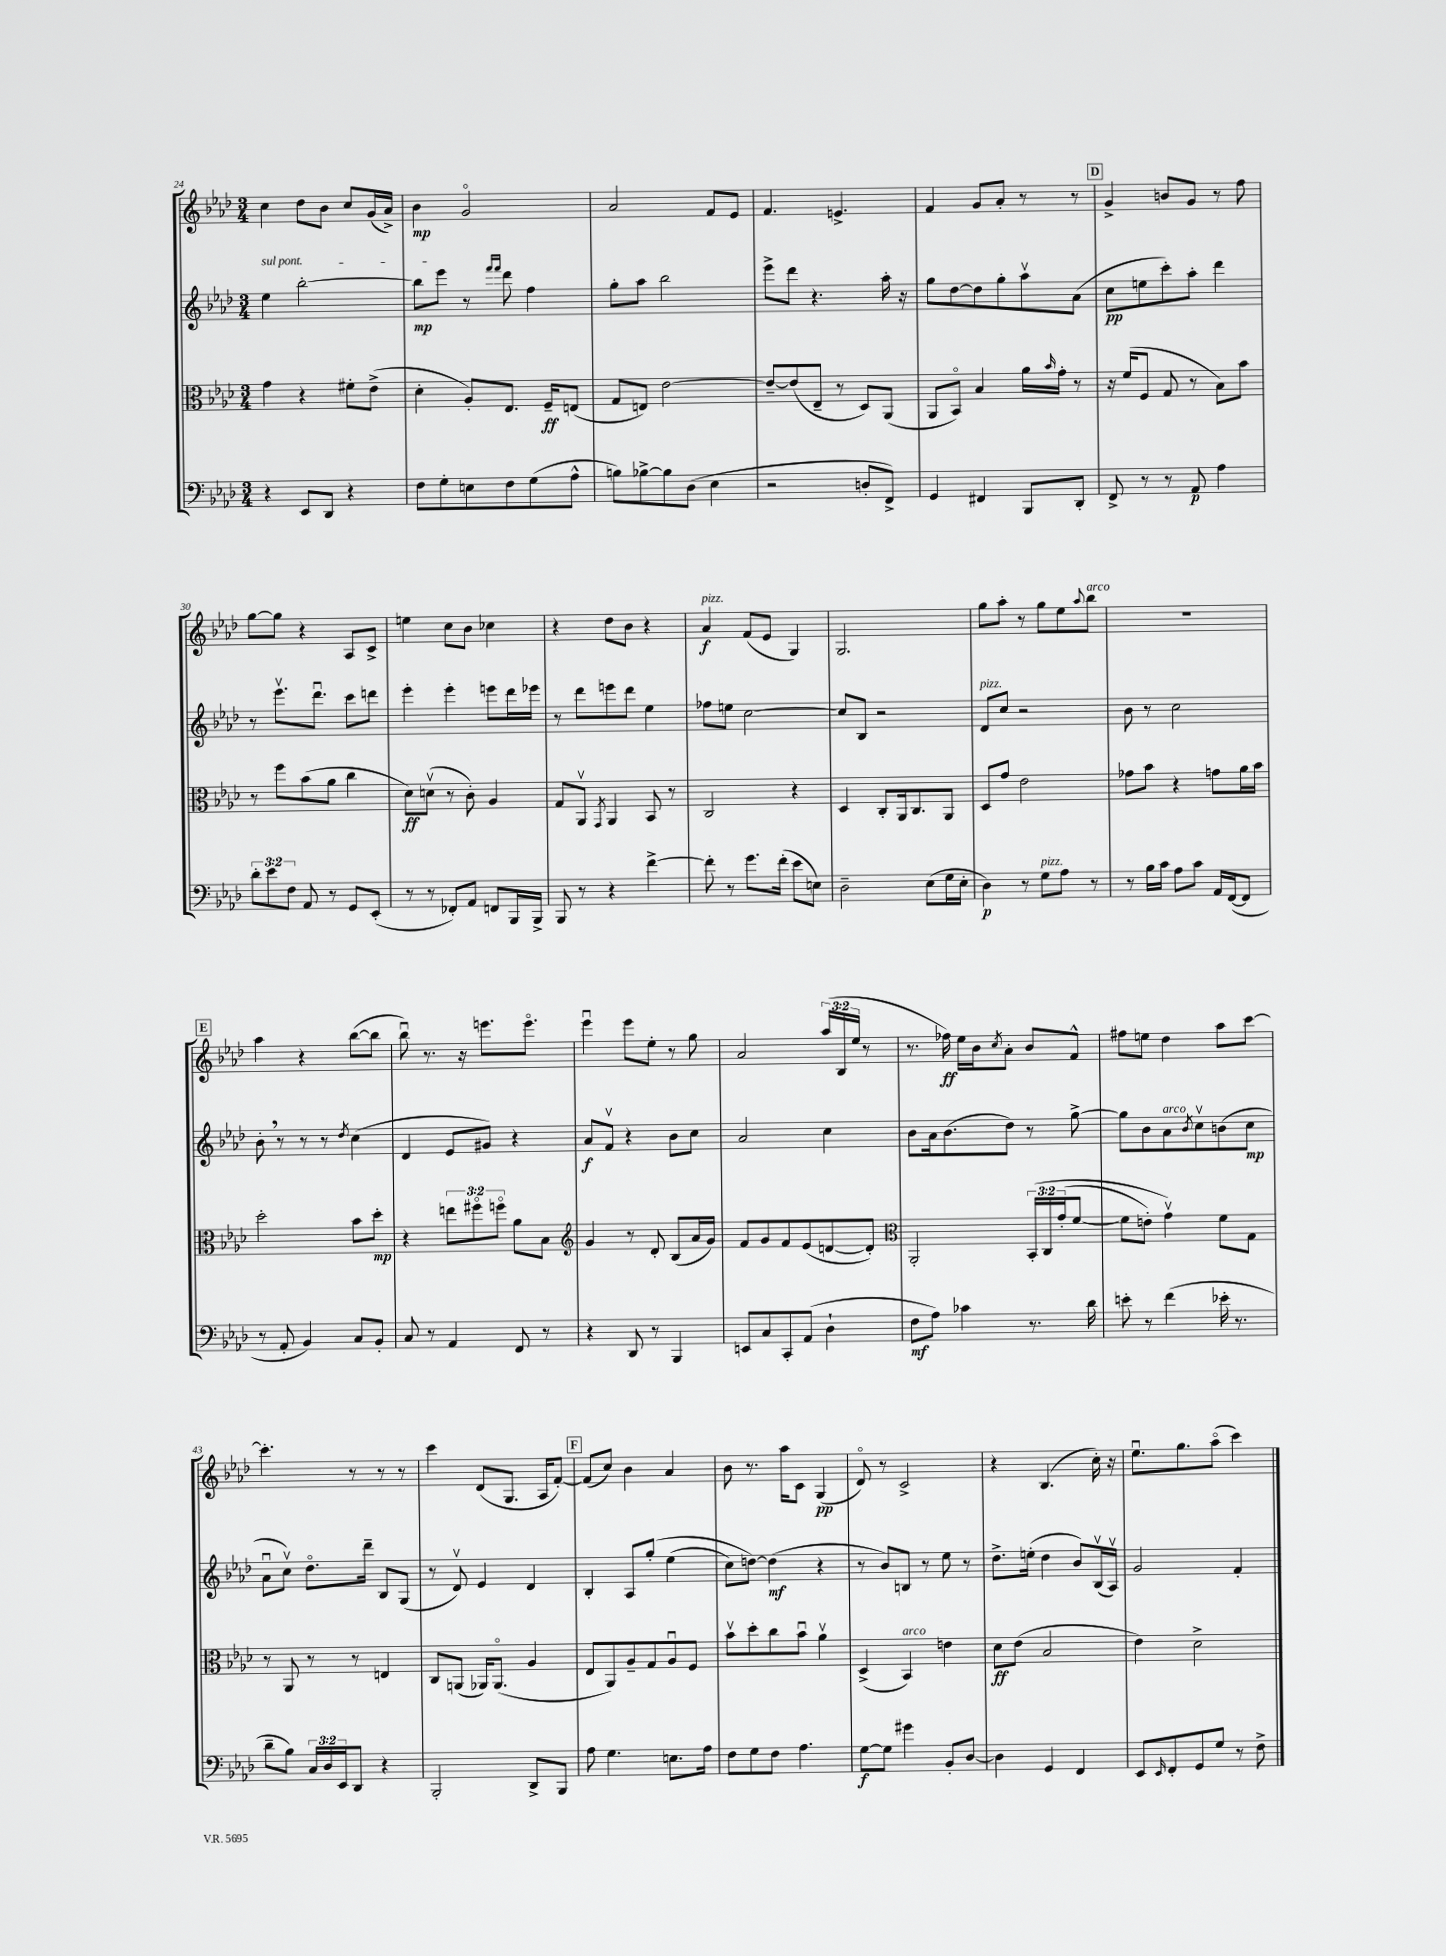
<<
\new StaffGroup <<
\new Staff = "s0" {
    \clef treble \key aes \major \numericTimeSignature \time 3/4 \override Staff.TupletNumber.text = #tuplet-number::calc-fraction-text
    c''4 des''8 bes'8 c''8 g'16( aes'16->) |
    bes'4\mp g'2\flageolet |
    aes'2 f'8 ees'8 |
    f'4. e'4.-> |
    f'4 g'8 aes'8-. r8 r8 |
    \mark \markup { \box "D" } g'4-> b'8 g'8 r8 f''8 |
    g''8~ g''8 r4 aes8 c'8-> |
    e''4 c''8 bes'8 ces''4 |
    r4 des''8 bes'8 r4 |
    aes'4\f^\markup { \italic "pizz." } f'8( ees'8 g4) |
    g2. |
    g''8 aes''8-. r8 g''8 ees''8 \appoggiatura { aes''8 } bes''8^\markup { \italic "arco" } |
    R2. |
    \mark \markup { \box "E" } aes''4 r4 bes''8~( bes''8 |
    bes''8\downbow) r8. r16 e'''8. e'''8.\flageolet |
    ees'''4\downbow ees'''8 ees''8-. r8 g''8 |
    aes'2 \tuplet 3/2 { aes''16( bes16 ees''16 } r8 |
    r8. fes''16\ff) ees''16 bes'16 \acciaccatura { c''8 } aes'8-. bes'8 f'8-^ |
    fis''8 e''8 des''4 aes''8 c'''8~ |
    c'''4.-. r8 r8 r8 |
    c'''4 des'8( g8. aes16 f'8~-.) |
    \mark \markup { \box "F" } f'8( c''8) bes'4 aes'4 |
    bes'8 r8. aes''16 c'8 g4\pp( |
    des'8\flageolet) r8 c'2-> |
    r4 bes4.( c''16-.) r16 |
    ees''8.\downbow g''8. aes''8\flageolet( c'''4) \bar "|." |
}
\new Staff = "s1" {
    \clef treble \key aes \major \numericTimeSignature \time 3/4
    \once \override TextSpanner.bound-details.left.text = \markup { \italic "sul pont." } ees''4\startTextSpan bes''2~-. |
    bes''8\mp ees'''8\stopTextSpan r8 \grace { f'''16 f'''16 } des'''8 f''4 |
    g''8-. aes''8 bes''2 |
    ees'''8-> des'''8 r4. aes''16-. r16 |
    g''8 des''8~ des''8 g''8-. aes''8\upbow aes'8( |
    \mark \markup { \box "D" } c''8\pp e''8 c'''8-.) aes''8-. des'''4 |
    r8 ees'''8.\upbow des'''8.\downbow c'''8 d'''8 |
    ees'''4-. ees'''4-. e'''8 des'''16 ees'''16 |
    r8 des'''8 e'''8 des'''8 ees''4 |
    fes''8 e''8 c''2~ |
    c''8 bes8 r2 |
    des'8^\markup { \italic "pizz." } c''8 r2 |
    bes'8 r8 c''2 |
    \mark \markup { \box "E" } bes'8-. \breathe r8 r8 r8 \acciaccatura { des''8 } c''4( |
    des'4 ees'8 gis'8) r4 |
    aes'8\f f'8\upbow r4 bes'8 c''8 |
    aes'2 c''4 |
    bes'8 aes'16 bes'8.( des''8) r8 g''8~-> |
    g''8 bes'8 aes'8^\markup { \italic "arco" } \acciaccatura { bes'8 } c''8\upbow b'8( c''8\mp |
    aes'8\downbow c''8\upbow) des''8.\flageolet des'''16-- bes8 g8( |
    r8 des'8\upbow) ees'4 des'4 |
    \mark \markup { \box "F" } bes4-. aes8 g''8-.\( ees''4( |
    c''8) d''8~\) d''4\mf( r4 |
    r8 bes'8) b8 r8 ees''8 r8 |
    des''8.-> e''16-.( des''4 bes'8) bes16\upbow( aes16\upbow) |
    g'2 f'4-. \bar "|." |
}
\new Staff = "s2" {
    \clef alto \key aes \major \numericTimeSignature \time 3/4 \override Staff.TupletNumber.text = #tuplet-number::calc-fraction-text
    g'4 r4 fis'8-. ees'8->( |
    des'4-. aes8-.) ees8. f16--\ff e8( |
    g8 e8) ees'2~ |
    ees'8~-- ees'8( ees8-- r8 des8) aes,8( |
    aes,8 bes,8\flageolet) bes4 aes'16 \grace { bes'16 } g'16-. r8 |
    \mark \markup { \box "D" } r16 f'16( f8 g8 r8 bes8) bes'8 |
    r8 f''8 bes'8( aes'8 c''4 |
    des'8\ff) d'8\upbow( r8 c'8-.) aes4 |
    g8 aes,8\upbow \acciaccatura { g,8 } aes,4 bes,8 r8 |
    c2 r4 |
    des4 c8-. aes,16 c8. aes,8 |
    des8 g'8 ees'2 |
    ges'8 bes'8 r4 g'8 aes'16 bes'16 |
    \mark \markup { \box "E" } des''2-. bes'8 des''8-.\mp |
    r4 \tuplet 3/2 { e''8 fis''8\flageolet f''8\flageolet } aes'8 bes8 |
    \clef treble g'4 r8 des'8-. bes8( aes'16 g'16) |
    f'8 g'8 f'8 ees'8( d'8~ d'8-.) |
    \clef alto aes,2-. \tuplet 3/2 { bes,16-.\( c16 g'16-.( } f'8~ |
    f'8 e'8-.) g'4\upbow\) f'8 g8 |
    r8 aes,8 r8 r8 e4 |
    c8 a,8( aes,16) aes,8.\flageolet( aes4 |
    \mark \markup { \box "F" } ees8 aes,8) aes8-- g8 aes8\downbow f8 |
    bes'8\upbow des''8-. c''8 bes'8\downbow aes'4\upbow |
    des4->( bes,4^\markup { \italic "arco" }) e'4 |
    des'8\ff ees'8( bes2 |
    ees'4) des'2-> \bar "|." |
}
\new Staff = "s3" {
    \clef bass \key aes \major \numericTimeSignature \time 3/4 \override Staff.TupletNumber.text = #tuplet-number::calc-fraction-text
    r4 ees,8 des,8 r4 |
    f8 g8-. e8 f8 g8( aes8-^ |
    b8) bes8~-> bes8 des8( ees4 |
    r2 d8-. f,8->) |
    g,4 fis,4 bes,,8 des,8-. |
    \mark \markup { \box "D" } f,8-> r8 r8 aes,8\p aes4 |
    \tuplet 3/2 { des'8-. ees'8 f8 } aes,8 r8 g,8 ees,8-.( |
    r8 r8 fes,8-.) aes,8 f,8 bes,,16 bes,,16-> |
    bes,,8 r8 r4 f'4~-> |
    f'8-. r8 g'8. f'16-.( ees'8 e8) |
    des2-- ees8( g16 ees16-. |
    des4\p) r8 g8^\markup { \italic "pizz." } aes8 r8 |
    r8 bes16 c'16 aes8 c'8 aes,16 f,16~( f,8 |
    \mark \markup { \box "E" } r8 aes,8-. bes,4) c8 bes,8-. |
    c8 r8 aes,4 f,8 r8 |
    r4 des,8 r8 bes,,4 |
    e,8 c8 c,8-. aes,8( des4-! |
    f8\mf aes8) ces'4 r8. des'16 |
    e'8-. r8 f'4( ees'16-. r8. |
    des'8-- bes8) \tuplet 3/2 { c16 des16 ees,16 } des,8 r4 |
    bes,,2-. des,8-> bes,,8 |
    \mark \markup { \box "F" } aes8 g4. e8. aes16 |
    f8 g8 f8 aes4. |
    g8~\f g8 gis'4 bes,8-. des8~ |
    des4 g,4 f,4 |
    ees,8 \grace { ees,16 } f,8-. g,8 g8 r8 f8-> \bar "|." |
}
>>
>>
\layout { \context { \Score currentBarNumber = #24 } }
